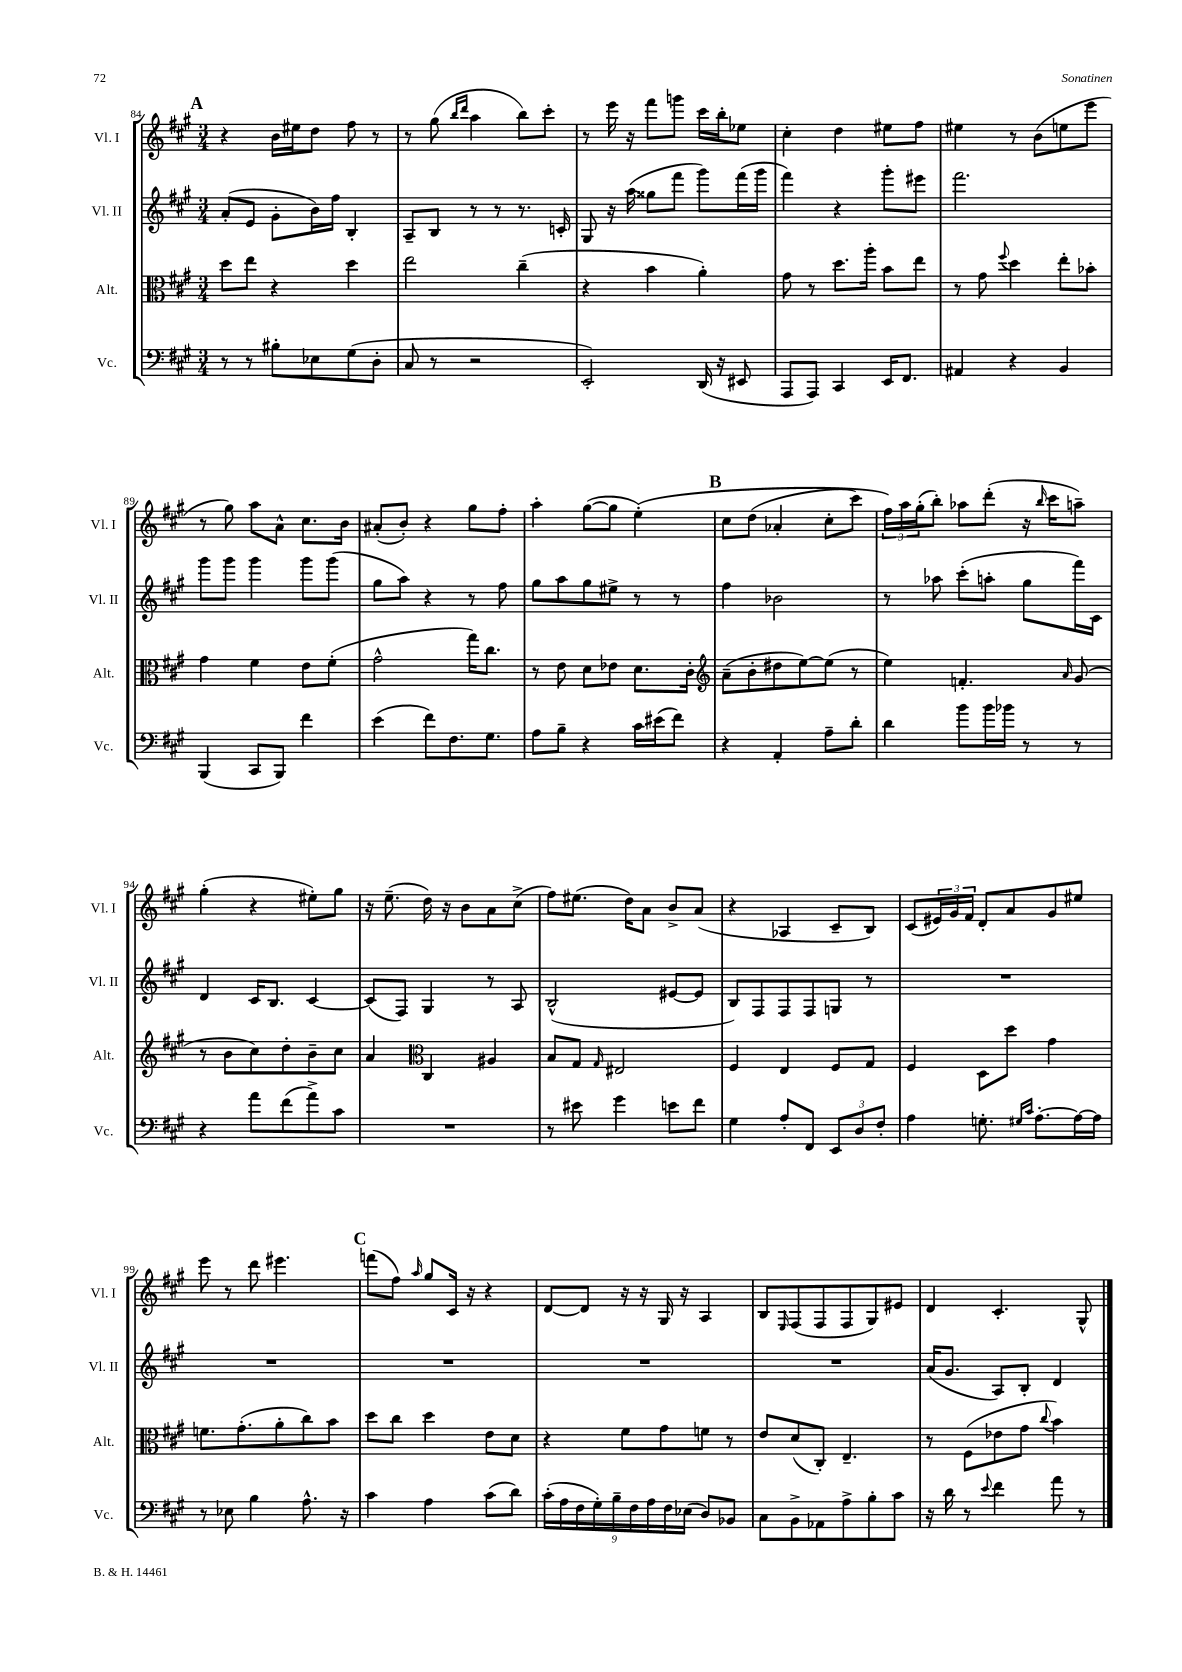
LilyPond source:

<<
\new StaffGroup <<
\new Staff = "s0" \with { instrumentName = "Vl. I" shortInstrumentName = "Vl. I" } {
    \clef treble \key a \major \numericTimeSignature \time 3/4
    \mark \markup { \bold "A" } r4 b'16 eis''16 d''8 fis''8 r8 |
    r8 gis''8( \grace { b''16 d'''16 } a''4 b''8) cis'''8-. |
    r8 e'''16 r16 fis'''8 g'''8 cis'''16 b''16-. ees''8 |
    cis''4-. d''4 eis''8 fis''8 |
    eis''4 r8 b'8( e''8 e'''8 |
    r8 gis''8) a''8 a'8-^ cis''8. b'16 |
    ais'8-.( b'8-.) r4 gis''8 fis''8-. |
    a''4-. gis''8~( gis''8 e''4-.)\( |
    \mark \markup { \bold "B" } cis''8 d''8( aes'4-. cis''8-. cis'''8) |
    \tuplet 3/2 { fis''16\) a''16 gis''16-.( } b''8-.) aes''8 d'''8-.( r16 \grace { b''16 } cis'''16 a''8--) |
    gis''4-.( r4 eis''8-.) gis''8 |
    r16 e''8.--( d''16) r16 b'8 a'8 cis''8->( |
    fis''8) eis''8.( d''16) a'8 b'8-> a'8( |
    r4 aes4 cis'8-- b8) |
    cis'8( \tuplet 3/2 { eis'16) gis'16 fis'16 } d'8-. a'8 gis'8 eis''8 |
    e'''8 r8 d'''8 eis'''4. |
    \mark \markup { \bold "C" } f'''8( fis''8) \grace { a''16 } gis''8 cis'16 r16 r4 |
    d'8~ d'8 r16 r16 gis16 r16 a4 |
    b8 \grace { e16 } fis8( fis8 fis8 gis8) eis'8 |
    d'4 cis'4.-. gis8-^ \bar "|." |
}
\new Staff = "s1" \with { instrumentName = "Vl. II" shortInstrumentName = "Vl. II" } {
    \clef treble \key a \major \numericTimeSignature \time 3/4
    \mark \markup { \bold "A" } a'8-.( e'8 gis'8-. b'16) fis''16 b4-. |
    a8-- b8 r8 r8 r8. c'16-. |
    gis8 r16 a''16( gisis''8 fis'''8 gis'''8) fis'''16( gis'''16 |
    fis'''4) r4 gis'''8-. eis'''8 |
    fis'''2. |
    gis'''8 gis'''8 gis'''4 gis'''8 gis'''8( |
    gis''8 a''8) r4 r8 fis''8 |
    gis''8 a''8 gis''8 eis''8-> r8 r8 |
    \mark \markup { \bold "B" } fis''4 bes'2 |
    r8 aes''8 cis'''8-.( a''8-. gis''8 fis'''16) cis'16 |
    d'4 cis'16 b8. cis'4~ |
    cis'8( fis8) gis4 r8 a8 |
    b2-^( eis'8~ eis'8 |
    b8) fis8 fis8 fis8 g8 r8 |
    R2. |
    R2. |
    \mark \markup { \bold "C" } R2. |
    R2. |
    R2. |
    a'16( gis'8. a8) b8-. d'4 \bar "|." |
}
\new Staff = "s2" \with { instrumentName = "Alt." shortInstrumentName = "Alt." } {
    \clef alto \key a \major \numericTimeSignature \time 3/4
    \mark \markup { \bold "A" } d''8 e''8 r4 d''4 |
    e''2 cis''4--( |
    r4 b'4 a'4-.) |
    gis'8 r8 d''8. a''16-. b'8 e''8 |
    r8 gis'8 \appoggiatura { fis''8 } d''4 e''8-. bes'8-. |
    gis'4 fis'4 e'8 fis'8-.( |
    gis'2-^ gis''16) cis''8. |
    r8 e'8 d'8 ees'8 d'8. cis'16-. |
    \mark \markup { \bold "B" } \clef treble a'8--( b'8-. dis''8 e''8~) e''8( r8 |
    e''4) f'4.-. \grace { a'16 } gis'8( |
    r8 b'8 cis''8) d''8-. b'8-- cis''8 |
    a'4 \clef alto cis4 ais4 |
    b8 gis8 \grace { gis16 } eis2 |
    fis4 e4 fis8 gis8 |
    fis4 d8 d''8 gis'4 |
    f'8. gis'8.-.( a'8-. cis''8) b'8 |
    \mark \markup { \bold "C" } d''8 cis''8 d''4 e'8 d'8 |
    r4 fis'8 gis'8 f'8 r8 |
    e'8 d'8( cis8-.) e4.-- |
    r8 fis8( ees'8 gis'8 \appoggiatura { cis''8 } b'4) \bar "|." |
}
\new Staff = "s3" \with { instrumentName = "Vc." shortInstrumentName = "Vc." } {
    \clef bass \key a \major \numericTimeSignature \time 3/4
    \mark \markup { \bold "A" } r8 r8 bis8-. ees8 gis8( d8-. |
    cis8 r8 r2 |
    e,2-.) d,16( r16 eis,8 |
    a,,8 a,,8) cis,4 e,16 fis,8. |
    ais,4 r4 b,4 |
    b,,4( cis,8 b,,8) fis'4 |
    e'4( fis'8) fis8. gis8. |
    a8 b8-- r4 cis'16 eis'16( fis'8) |
    \mark \markup { \bold "B" } r4 a,4-. a8-- d'8-. |
    d'4 b'8 b'16 bes'16 r8 r8 |
    r4 a'8 fis'8( a'8->) cis'8 |
    R2. |
    r8 eis'8 gis'4 e'8 fis'8 |
    gis4 a8-. fis,8 \tuplet 3/2 { e,8 d8 fis8-. } |
    a4 g8.-. \grace { gis16 cis'16 } a8.~-. a16~ a16 |
    r8 ees8 b4 a8.-^ r16 |
    \mark \markup { \bold "C" } cis'4 a4 cis'8( d'8) |
    \tuplet 9/8 { cis'16-.( a16 fis16 gis16-.) b16-- fis16 a16 fis16 ees16( } d8) bes,8 |
    cis8 b,8-> aes,8 a8-> b8-. cis'8 |
    r16 d'16 r8 \appoggiatura { e'8 } fis'4 a'8 r8 \bar "|." |
}
>>
>>
\layout { \context { \Score currentBarNumber = #84 } }
